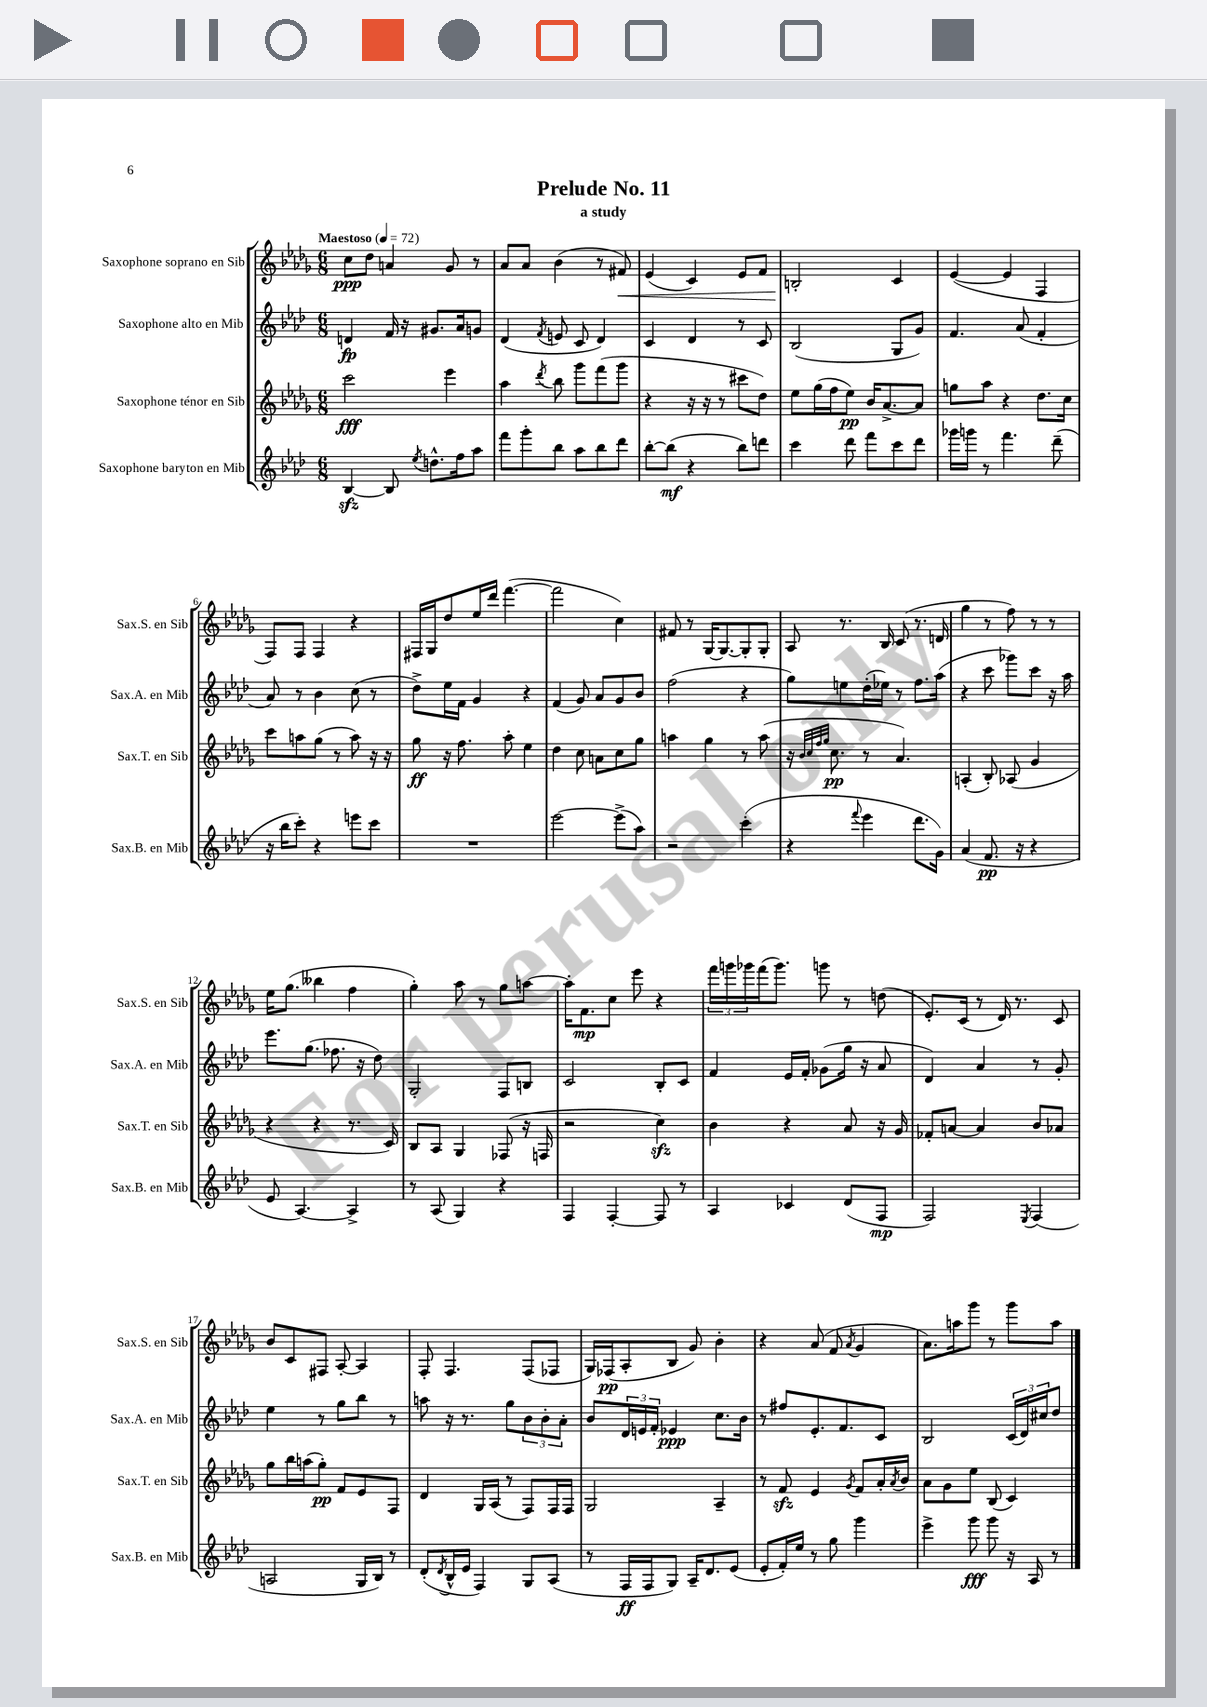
\header { title = "Prelude No. 11" subtitle = "a study" }
<<
\new StaffGroup <<
\new Staff = "s0" \with { instrumentName = "Saxophone soprano en Sib" shortInstrumentName = "Sax.S. en Sib" } {
    \clef treble \key des \major \numericTimeSignature \time 6/8 \tempo "Maestoso" 4 = 72
    c''8\ppp des''8 a'4 ges'8 r8 |
    aes'8 aes'8 bes'4( r8 fis'8\<) |
    ees'4( c'4) ees'8 f'8 |
    b2-.\! c'4 |
    ees'4~( ees'4 f4 |
    f8) f8 f4 r4 |
    fis16 ges16 des''8 ees''16 des'''16 f'''4.~( |
    f'''2 c''4) |
    fis'8 r8 ges16~ ges8.~ ges8-. ges8-. |
    aes8 r8. bes16 c'8( r8. d'16 |
    ges''4 r8 f''8) r8 r8 |
    ees''16 ges''8.( beses''4 f''4 |
    ges''4-.) aes''8 r8 ges''8 a''8~ |
    a''16-. f'8.\mp c''8 ees'''8 r4 |
    \tuplet 3/2 { f'''16 g'''16 ges'''16 } f'''16( ges'''8.) g'''8 r8 d''8( |
    ees'8.-.) c'16( r8 des'16) r8. c'8 |
    bes'8 c'8 fis8 aes8~-. aes4 |
    f8-. f4. f8( fes8 |
    ges16) fes16\pp( aes8-. bes8 ges'8) bes'4-. |
    r4 aes'8( f'8 \acciaccatura { aes'8 } ges'4 |
    aes'8.) a''16 ges'''8 r8 ges'''8 a''8 \bar "|." |
}
\new Staff = "s1" \with { instrumentName = "Saxophone alto en Mib" shortInstrumentName = "Sax.A. en Mib" } {
    \clef treble \key aes \major \numericTimeSignature \time 6/8
    d'4\fp f'16 r16 gis'8. aes'16 g'8 |
    des'4( \acciaccatura { f'8 } e'8 c'8 des'4) |
    c'4 des'4 r8 c'8 |
    bes2( g8 g'8) |
    f'4. aes'8( f'4-. |
    aes'8) r8 bes'4 c''8( r8 |
    des''8->) ees''16 f'16 g'4 r4 |
    f'4( g'8) aes'8 g'8 bes'8 |
    f''2( r4 |
    g''8) e''8 des''16-.( ees''16) r8 f''8. aes''16( |
    r4 c'''8 ges'''8) c'''8 r16 aes''16 |
    ees'''8. g''8.( fes''8. r16 des''8) |
    g2-. f8 b8 |
    c'2 bes8-. c'8 |
    f'4 ees'16 f'16-. ges'8( g''16 r16 aes'8 |
    des'4) aes'4 r8 g'8-. |
    ees''4 r8 g''8 bes''8 r8 |
    a''8 r16 r8. g''8 \tuplet 3/2 { bes'8 bes'8-. aes'8-. } |
    bes'8 \tuplet 3/2 { des'16 e'16 f'16-. } ees'4\ppp c''8. bes'16 |
    r8 fis''8 ees'8.-. f'8. c'8 |
    bes2 \tuplet 3/2 { c'16( des'16) cis''16 } des''8 \bar "|." |
}
\new Staff = "s2" \with { instrumentName = "Saxophone ténor en Sib" shortInstrumentName = "Sax.T. en Sib" } {
    \clef treble \key des \major \numericTimeSignature \time 6/8
    c'''2\fff ees'''4 |
    aes''4 \acciaccatura { des'''8 } bes''8 ges'''8 f'''8( ges'''8 |
    r4 r16 r16 r8 cis'''8 des''8) |
    ees''8 ges''16( f''16 ees''8\pp) bes'16 aes'8.~-> aes'8 |
    g''8 aes''8 r4 des''8. c''16 |
    c'''8 a''8 ges''8( r8 a''8) r16 r16 |
    ges''8\ff r16 f''8. aes''8-. ees''4 |
    des''4 c''8 a'8 c''8 ges''8 |
    a''4 ges''4 r8 a''8( |
    r16 \grace { bes'32 c''32 f''32 ges''32 } c''8.\pp r8 aes'4.) |
    a4-.( bes8-.) aes8( ges'4 |
    r4 r4 r8. c'16) |
    bes8 aes8 ges4 fes8( r16 f16 |
    r2 c''4\sfz) |
    bes'4 r4 aes'8 r16 ges'16 |
    fes'8-. a'8~ a'4 bes'8 aes'8 |
    ges''8 bes''16 a''16( ges''8-.\pp) f'8 ees'8 f8 |
    des'4 ges16 aes16( r8 f8) f16 f16 |
    ges2 aes4-- |
    r8 f'8\sfz ees'4 \acciaccatura { ges'8 } f'8 aes'16-. \acciaccatura { aes'8 } bes'16 |
    aes'8 ges'8 ees''8 bes8( c'4) \bar "|." |
}
\new Staff = "s3" \with { instrumentName = "Saxophone baryton en Mib" shortInstrumentName = "Sax.B. en Mib" } {
    \clef treble \key aes \major \numericTimeSignature \time 6/8
    bes4~\sfz bes8 \acciaccatura { ees''8 } d''8.-^ f''16 aes''8 |
    f'''8 g'''8-. bes''8 aes''8 bes''8 des'''8 |
    bes''8~-. bes''8\mf( r4 bes''8) d'''8 |
    c'''4 des'''8 f'''8 c'''8 des'''8 |
    ges'''16 g'''16 r8 f'''4. des'''8--( |
    r16 bes''16 c'''8-.) r4 e'''8 c'''8 |
    R2. |
    ees'''2~ ees'''8->( aes''8) |
    r2 c'''4-.( |
    r4 \appoggiatura { f'''8 } ees'''4 des'''8. g'16) |
    aes'4( f'8.\pp r16 r4 |
    ees'8 aes4.~) aes4-> |
    r8 aes8( g4) r4 |
    f4 f4~-. f8 r8 |
    aes4 ces'4 des'8( f8\mp |
    f2) \acciaccatura { ees8 } f4( |
    a2 g16 bes16) r8 |
    des'8-.( \acciaccatura { des'8 } bes16-^ ees'16 f4) g8 aes8( |
    r8 f16\ff f16 g8) aes16-- des'8. ees'8( |
    ees'8-. f'16-.) ees''16 r8 g''8 g'''4 |
    ees'''4-> g'''8\fff g'''8 r16 aes16 r8 \bar "|." |
}
>>
>>
